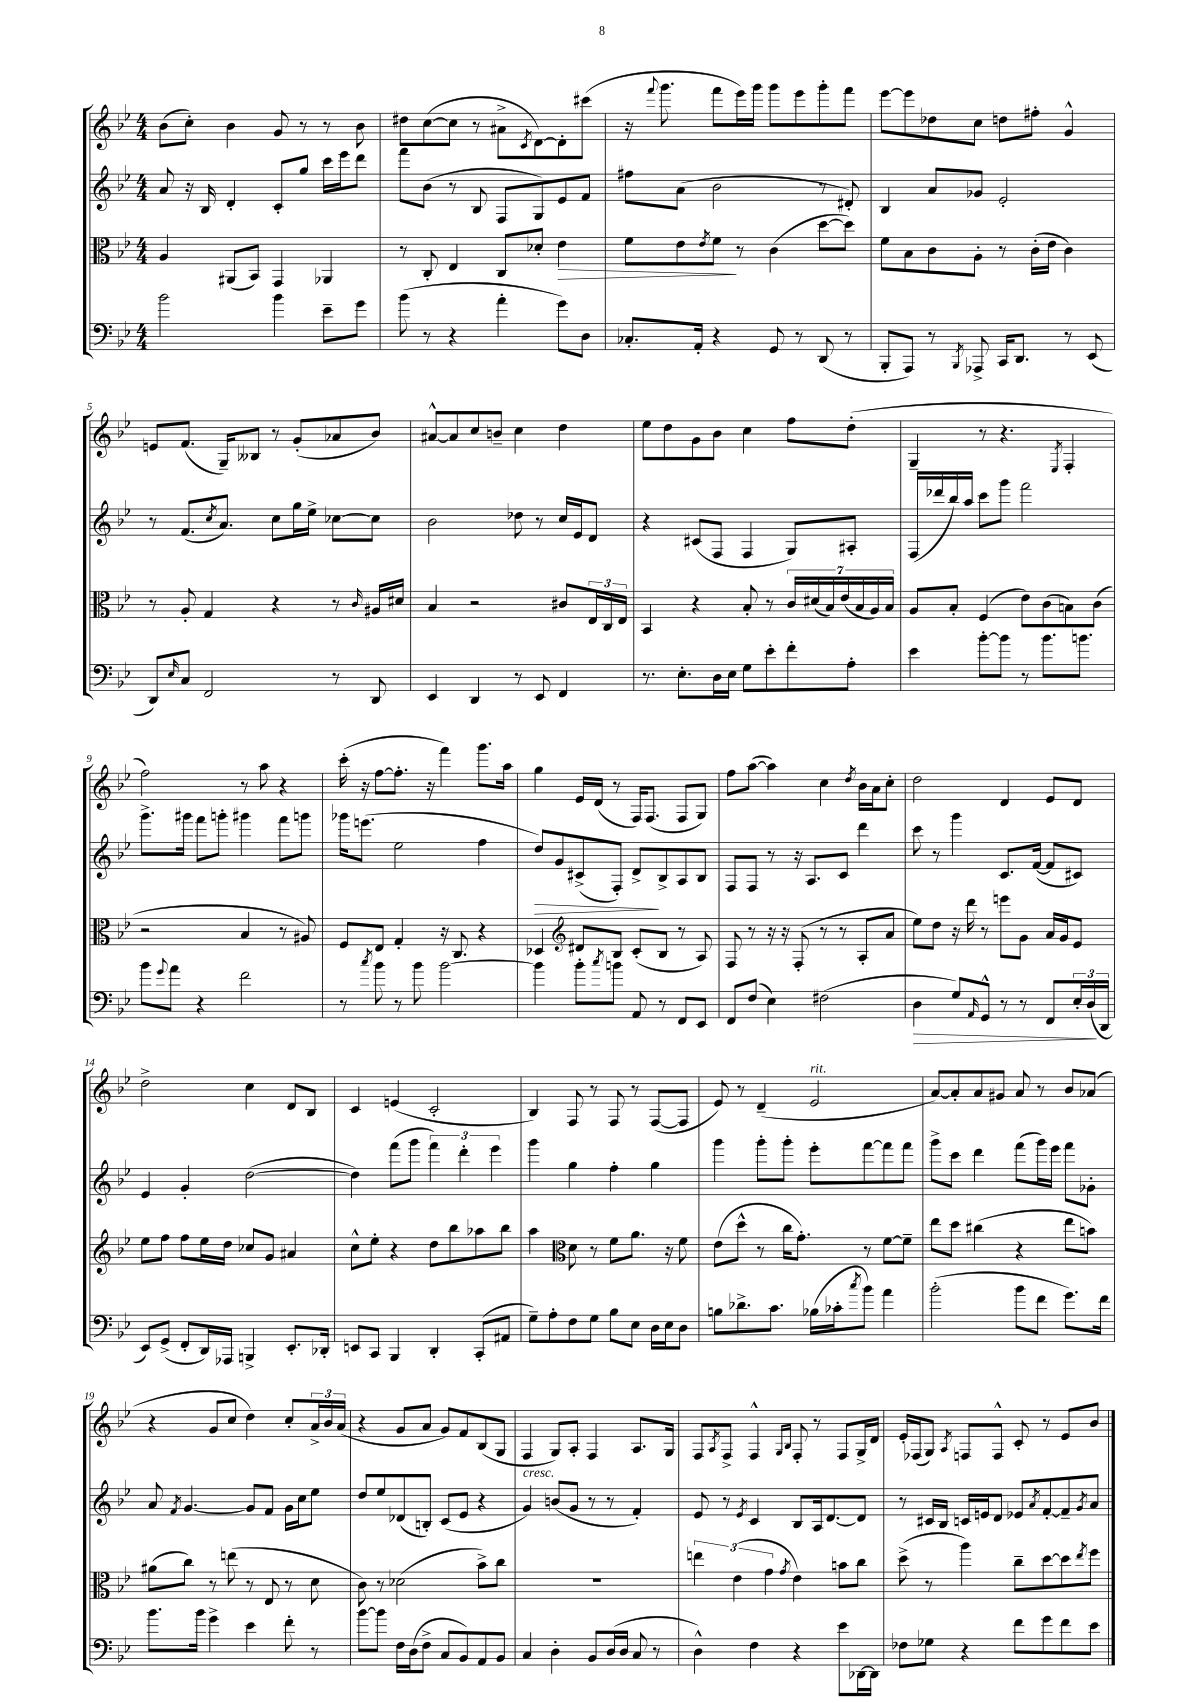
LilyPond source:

<<
\new StaffGroup <<
\new Staff = "s0" {
    \clef treble \key bes \major \numericTimeSignature \time 4/4
    bes'8( c''8-.) bes'4 g'8 r8 r8 bes'8 |
    dis''8 c''8~( c''8 r8 ais'8-> \acciaccatura { c'8 } d'8~) d'8-. cis'''8( |
    r16 \appoggiatura { f'''8 } g'''8. f'''8 ees'''16) g'''16 g'''8 ees'''8 g'''8-. f'''8 |
    ees'''8~ ees'''8 des''8 c''8 d''8 fis''8-. g'4-^ |
    e'8 f'8.( g16--) beses8 r8 g'8-.( aes'8 bes'8) |
    ais'8~-^ ais'8 c''8 b'8-- c''4 d''4 |
    ees''8 d''8 g'8 bes'8 c''4 f''8 d''8-.( |
    g4-- r8 r4. \acciaccatura { ees8 } f4-. |
    f''2) r8 a''8 r4 |
    c'''16-.( r16 f''8~ f''8.-. r16 f'''4) g'''8. a''16 |
    g''4 ees'16 d'16( r8 f16) f8.( f8 g8) |
    f''8 a''8~( a''4) c''4 \acciaccatura { d''8 } bes'16 a'16 c''8-. |
    d''2 d'4 ees'8 d'8 |
    d''2-> c''4 d'8 bes8 |
    c'4 e'4( c'2-. |
    bes4) f8 r8 f8 r8 f8~( f8 |
    ees'8) r8 d'4--( ees'2^\markup { \italic "rit." } |
    a'8~) a'8-. a'8 gis'8 a'8 r8 bes'8 aes'8( |
    r4 g'8 c''8 d''4) c''8-. \tuplet 3/2 { a'16-> bes'16 a'16( } |
    r4 g'8 a'8 g'8) f'8 bes8( g8 |
    f4 g8) a8-. f4 a8. g16 |
    f8 \acciaccatura { a8 } f8-> f4-^ \grace { g16 bes16 } f8-. r8 f8 g16-> d'16 |
    ees'16-. fes16( g8) \acciaccatura { a8 } f8 f8-^ c'8-. r8 ees'8 bes'8 \bar "|." |
}
\new Staff = "s1" {
    \clef treble \key bes \major \numericTimeSignature \time 4/4
    a'8 r16 bes16 d'4-. c'8-. g''8 c'''16 ees'''16 d'''8 |
    f'''8 bes'8( r8 bes8 f8 g8) ees'8 f'8 |
    fis''8 a'8( bes'2 r8 dis'8-.) |
    bes4 a'8 ges'8 ees'2-. |
    r8 f'8.( \acciaccatura { c''8 } a'8.) c''8 g''16 ees''16-> ces''8~ ces''8 |
    bes'2 des''8 r8 c''16 ees'16 d'8 |
    r4 cis'8( f8 f4 g8) ais8-. |
    f16( des'''16 bes''16) a''16 c'''8 g'''8 f'''2 |
    g'''8.-> gis'''16 f'''8 g'''8-. gis'''4 f'''8 g'''8 |
    ges'''16 e'''8.( ees''2 f''4 |
    d''8\>) g'8 cis'8->( f8-.) d'8->\! bes8-> a8 bes8 |
    f8 f8 r8 r16 a8. c'8 d'''4 |
    c'''8 r8 g'''4 c'8. f'16~( f'8 cis'8) |
    ees'4 g'4-. d''2~( |
    d''4) f'''8( g'''8 \tuplet 3/2 { f'''4) d'''4-. ees'''4 } |
    g'''4 g''4 f''4-. g''4 |
    g'''4 g'''8-. g'''8-. ees'''8-. f'''8~ f'''8 f'''8 |
    g'''8-> c'''8 d'''4 f'''8( g'''16) ees'''16 f'''8 ges'8-. |
    a'8 \acciaccatura { f'8 } g'4.~ g'8 f'8 g'16 c''16 ees''8 |
    d''8 ees''8 des'8( b8-.) c'8( ees'8 r4 |
    g'4^\markup { \italic "cresc." }) b'8( g'8 r8 r8 f'4-.) |
    ees'8 r8 \acciaccatura { ees'8 } c'4 bes8 a16 d'8.~ d'8 |
    r8 cis'16 bes16 c'16 e'16 d'8 ees'8 \acciaccatura { a'8 } f'8~-. f'8-- \acciaccatura { g'8 } a'8 \bar "|." |
}
\new Staff = "s2" {
    \clef alto \key bes \major \numericTimeSignature \time 4/4
    a4 ais,8( bes,8) g,4 aes,4 |
    r8 c8-. ees4 c8 des'8-. ees'4\> |
    f'8 ees'8 \acciaccatura { ees'8 } f'8\! r8 c'4( d''8~ d''8) |
    f'8 bes8 c'8 a8-. r8 c'16-.( ees'16 c'4) |
    r8 a8-. g4 r4 r8 \grace { c'16 } ais16 dis'16 |
    bes4 r2 cis'8 \tuplet 3/2 { ees16 c16 ees16 } |
    bes,4 r4 bes8-. r8 \tuplet 7/4 { c'16 dis'16( bes16) ees'16( bes16 a16) bes16 } |
    a8 bes8-. f4( ees'8) c'8( b8) c'8( |
    r2 bes4 r8 ais8) |
    f8 ees8 g4-. r16 c8. r4 |
    des4 \clef treble dis'8 bes8 c'8-.( bes8 r8 a8) |
    f8 r8 r16 r16 f8-.( r8 r8 a8-. a'8 |
    ees''8) d''8 r16 d'''16 r8 e'''8 g'8 a'16 g'16 ees'8 |
    ees''8 f''8 f''8 ees''16 d''16 ces''8 g'8 ais'4 |
    c''8-^ ees''8-. r4 d''8 bes''8 aes''8 bes''8 |
    a''4 \clef alto d'8 r8 f'8 a'8. r16 f'8 |
    ees'8( d''8-^ r8 c''16 g'8.-.) r8 f'8~ f'8-- |
    ees''8 d''8 cis''4( r4 ees''8 b'8) |
    ais'8( c''8) r8 e''8( r8 ees8 r8 d'8 |
    c'8) r8 des'2( bes'8->) c''8 |
    R1 |
    \tuplet 3/2 { e''4 ees'4( g'4 } \acciaccatura { g'8 } ees'4) b'8 c''8 |
    d''8->( r8 a''4) c''8-- d''8~ d''8 \acciaccatura { ees''8 } f''8 \bar "|." |
}
\new Staff = "s3" {
    \clef bass \key bes \major \numericTimeSignature \time 4/4
    bes'2 bes'4 ees'8-- g'8 |
    bes'8( r8 r4 a'4-. g'8) d8 |
    ces8.-. a,16-. r4 g,8 r8 d,8( r8 |
    bes,,8-. a,,8) r8 \acciaccatura { bes,,8 } aes,,8-> c,16 d,8. r8 ees,8( |
    d,8) \grace { ees16 } c8 f,2 r8 d,8 |
    ees,4 d,4 r8 ees,8 f,4 |
    r8. ees8.-. d16 ees16 g8 ees'8-. f'8-. a8-. |
    ees'4 bes'8~-. bes'8 r8 bes'8. b'8. |
    bes'8 \appoggiatura { g'8 } a'8 r4 f'2 |
    r8 \acciaccatura { c''8 } bes'8 r8 bes'8 bes'2~ |
    bes'4 bes'8-. \acciaccatura { c''8 } b'8 a,8 r8 f,8 ees,8 |
    f,8 f8( ees4) fis2( |
    d4\> g8) \grace { a,16 } g,8-^ r8 r8 f,8 \tuplet 3/2 { ees16-. d16\!( d,16 } |
    ees,8) g,8->( f,8-. d,16) aes,,16 b,,4-> ees,8.-. des,16-. |
    e,8 c,8 bes,,4 d,4-. c,8-.( ais,8 |
    g8--) a8-. f8 g8 bes8 ees8 d16 ees16 d8 |
    b8 des'8.-> c'8. bes16( ces'16-. \acciaccatura { c''8 } bes'8) a'4 |
    bes'2-.( bes'8 f'8 g'8.) f'16 |
    bes'8. bes'16 g'4-> ees'4 f'8-. r8 |
    bes'8~ bes'8 f16 d16( f8-> c8 bes,8) a,8 bes,8 |
    c4 d4-. bes,8 d16( d16 c8 r8 |
    d4-^) f4 r4 ees'8 des,16~ des,16 |
    fes8 ges8 r4 f'8 g'8 f'8 ees'8 \bar "|." |
}
>>
>>
